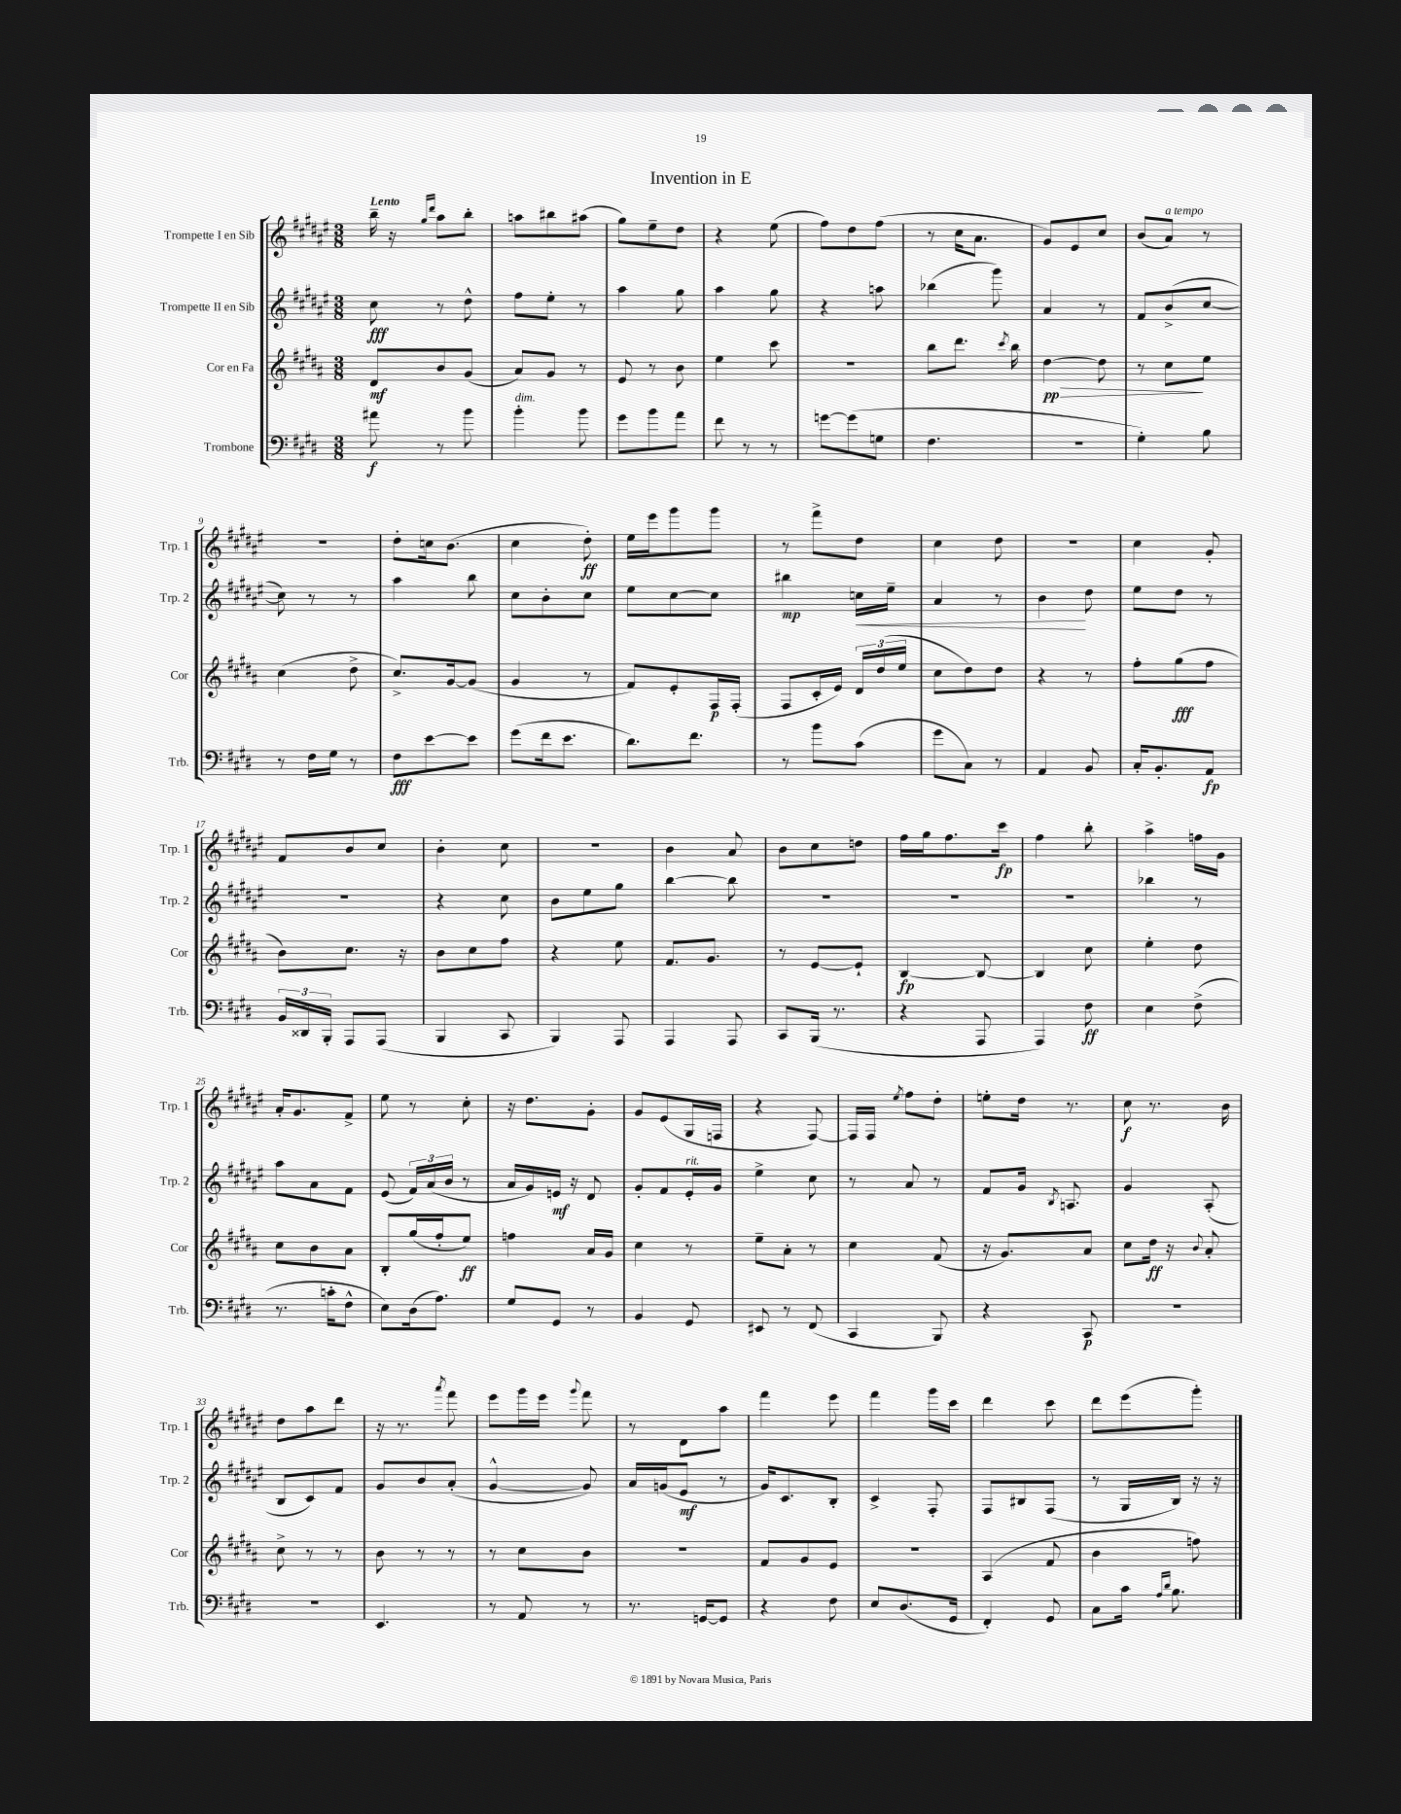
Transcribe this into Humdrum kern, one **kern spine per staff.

**kern	**dynam	**kern	**dynam	**kern	**dynam	**kern	**dynam
*part4	*part4	*part3	*part3	*part2	*part2	*part1	*part1
*staff4	*staff4	*staff3	*staff3	*staff2	*staff2	*staff1	*staff1
*I"Trombone	*	*I"Cor en Fa	*	*I"Trompette II en Sib	*	*I"Trompette I en Sib	*
*I'Trb.	*	*I'Cor	*	*I'Trp. 2	*	*I'Trp. 1	*
*clefF4	*	*clefG2	*	*clefG2	*	*clefG2	*
*k[f#c#g#d#]	*	*k[f#c#g#d#a#]	*	*k[f#c#g#d#a#e#]	*	*k[f#c#g#d#a#e#]	*
*M3/8	*	*M3/8	*	*M3/8	*	*M3/8	*
=1	=1	=1	=1	=1	=1	=1	=1
!	!	!	!	!	!	!LO:TX:a:B:t=Lento	!
8a#X\	f	8d#/L	mf	8cc#\	fff	16bb~\	.
.	.	.	.	.	.	16r	.
.	.	.	.	.	.	16qqgg#/LL	.
.	.	.	.	.	.	16qqddd#/JJ	.
8r	.	8b/	.	8r	.	8aa#\L	.
8b\	.	(8g#/J	.	8dd#^^\	.	8bb'\J	.
=2	=2	=2	=2	=2	=2	=2	=2
!LO:TX:a:i:t=dim.	!	!	!	!	!	!	!
4b'\	.	8a#/L)	.	8ff#\L	.	8aan\L	.
.	.	8g#/J	.	8ee#'\J	.	8bb#X\	.
8b\	.	8r	.	8r	.	(8aa#X\J	.
=3	=3	=3	=3	=3	=3	=3	=3
8g#\L	.	8e/	.	4aa#\	.	8gg#\L)	.
8b\	.	8r	.	.	.	8ee#~\	.
8a\J	.	8b\	.	8gg#\	.	8dd#\J	.
=4	=4	=4	=4	=4	=4	=4	=4
8f#\	.	4ee\	.	4aa#\	.	4r	.
8r	.	.	.	.	.	.	.
8r	.	8ccc#\	.	8gg#\	.	(8ee#\	.
=5	=5	=5	=5	=5	=5	=5	=5
[8gn\L	.	4.r	.	4r	.	8ff#\L)	.
(8g\]	.	.	.	.	.	8dd#\	.
8Gn\J	.	.	.	8aan\	.	(8ff#\J	.
=6	=6	=6	=6	=6	=6	=6	=6
4.F#\	.	8bb\L	.	(4bb-X\	.	8r	.
.	.	8.ddd#\J	.	.	.	16cc#\KL	.
.	.	.	.	.	.	8.a#\J	.
.	.	.	.	8ggg#\)	.	.	.
.	.	8qccc#/	.	.	.	.	.
.	.	16bb\	.	.	.	.	.
=7	=7	=7	=7	=7	=7	=7	=7
!	!	!	!LO:HP:b	!	!	!	!
4.r	.	[4dd#\	> pp	4a#/	.	8g#/L)	.
.	.	.	.	.	.	8e#/	.
.	.	8dd#\]	.	8r	.	8cc#/J	.
=8	=8	=8	=8	=8	=8	=8	=8
4G#'\)	.	8r	.	8f#/L	.	(8b/L	.
!	!	!	!	!	!	!LO:TX:a:i:t=a tempo	!
.	.	8cc#\L	.	(8b^/	.	8a#/J)	.
8B\	.	8ee\J	]	[8cc#/J	.	8r	.
!!LO:LB:g=z
=9	=9	=9	=9	=9	=9	=9	=9
8r	.	(4cc#\	.	8cc#\])	.	4.r	.
16F#\LL	.	.	.	8r	.	.	.
16G#\JJ	.	.	.	.	.	.	.
8r	.	8dd#^\	.	8r	.	.	.
=10	=10	=10	=10	=10	=10	=10	=10
8F#\L	fff	8.cc#^/L)	.	4aa#\	.	8dd#'\L	.
[8e\	.	.	.	.	.	16ccn\k	.
.	.	[16g#/k	.	.	.	(8.b\J	.
8e\J]	.	(8g#/J]	.	8bb\	.	.	.
=11	=11	=11	=11	=11	=11	=11	=11
(8g#\L	.	4g#/	.	8cc#\L	.	4cc#\	.
16f#\k	.	.	.	8b'\	.	.	.
8.e\J	.	.	.	.	.	.	.
.	.	8r	.	8cc#\J	.	8dd#'\)	ff
=12	=12	=12	=12	=12	=12	=12	=12
8.d#\L)	.	8f#/L)	.	8ee#\L	.	16ee#\LL	.
.	.	.	.	.	.	16eee#\J	.
.	.	8e'/	.	[8cc#\	.	8ggg#\	.
8.f#\J	.	.	.	.	.	.	.
.	.	16F#/L	p	8cc#\J]	.	8ggg#\J	.
.	.	(16F#'/JJ	.	.	.	.	.
=13	=13	=13	=13	=13	=13	=13	=13
8r	.	8F#/L	.	4bb#X\	mp	8r	.
8b\L	.	16c#'/L	.	.	.	8fff#^\L	.
.	.	16e/JJ)	.	.	.	.	.
!	!	!	!	!	!LO:HP:b	!	!
(8c#\J	.	24d#/LL	.	16ccn\LL	<	8dd#\J	.
.	.	(24dd#/	.	.	.	.	.
.	.	.	.	16ee#~\JJ	.	.	.
.	.	24ee/JJ	.	.	.	.	.
=14	=14	=14	=14	=14	=14	=14	=14
8g#\L	.	8cc#\L	.	4a#/	.	4cc#\	.
8C#\J)	.	8dd#\)	.	.	.	.	.
8r	.	8dd#\J	.	8r	.	8dd#\	.
=15	=15	=15	=15	=15	=15	=15	=15
4AA/	.	4r	.	4b\	.	4.r	.
8BB/	.	8r	.	8dd#\	[	.	.
=16	=16	=16	=16	=16	=16	=16	=16
16C#'/KL	.	8ff#'\L	.	8ee#\L	.	4cc#\	.
8.BB'/	.	.	.	.	.	.	.
.	.	(8gg#\	fff	8dd#\J	.	.	.
8AA/J	fp	8ff#\J	.	8r	.	8g#'/	.
!!LO:LB:g=z
=17	=17	=17	=17	=17	=17	=17	=17
24BB/LL	.	8b\L)	.	4.r	.	8f#/L	.
24DD##X/	.	.	.	.	.	.	.
24BBB'/JJ	.	.	.	.	.	.	.
8AAA/L	.	8.cc#\J	.	.	.	8b/	.
(8AAA/J	.	.	.	.	.	8cc#/J	.
.	.	16r	.	.	.	.	.
=18	=18	=18	=18	=18	=18	=18	=18
4BBB/	.	8b\L	.	4r	.	4b'\	.
.	.	8cc#\	.	.	.	.	.
8CC#/	.	8ff#\J	.	8cc#\	.	8cc#\	.
=19	=19	=19	=19	=19	=19	=19	=19
4BBB/)	.	4r	.	8b\L	.	4.r	.
.	.	.	.	8ee#\	.	.	.
8AAA/	.	8ee\	.	8gg#\J	.	.	.
=20	=20	=20	=20	=20	=20	=20	=20
4AAA/	.	8.f#/L	.	[4bb\	.	4b\	.
.	.	8.g#/J	.	.	.	.	.
8AAA/	.	.	.	8bb\]	.	8a#/	.
=21	=21	=21	=21	=21	=21	=21	=21
8CC#/L	.	8r	.	4.r	.	8b\L	.
(16BBB/Jk	.	[8e/L	.	.	.	8cc#\	.
8.r	.	.	.	.	.	.	.
.	.	8e`/J]	.	.	.	8ddn\J	.
=22	=22	=22	=22	=22	=22	=22	=22
4r	.	[4B/	fp	4.r	.	16ff#\LL	.
.	.	.	.	.	.	16gg#\J	.
.	.	.	.	.	.	8.ff#\	.
8AAA/	.	8B/_	.	.	.	.	.
.	.	.	.	.	.	16ccc#\Jk	fp
=23	=23	=23	=23	=23	=23	=23	=23
4AAA/)	.	4B/]	.	4.r	.	4ff#\	.
8F#\	ff	8cc#\	.	.	.	8bb'\	.
=24	=24	=24	=24	=24	=24	=24	=24
4E\	.	4ee'\	.	4bb-X\	.	4aa#^\	.
(8F#^\	.	8dd#\	.	8r	.	16ffn\LL	.
.	.	.	.	.	.	16g#\JJ	.
!!LO:LB:g=z
=25	=25	=25	=25	=25	=25	=25	=25
8.r	.	8cc#\L	.	8aa#\L	.	16a#'/KL	.
.	.	.	.	.	.	8.g#/	.
.	.	8b\	.	8a#\	.	.	.
16cn'\KL	.	.	.	.	.	.	.
8F#^^\J	.	8a#\J	.	8f#\J	.	8f#^/J	.
=26	=26	=26	=26	=26	=26	=26	=26
8E\L)	.	8B'/L	.	(8e#/	.	8ee#\	.
(16D#\k	.	(16gg#/L	.	24f#/LL)	.	8r	.
.	.	.	.	(24a#/	.	.	.
8.A\J)	.	16ff#'/J	.	.	.	.	.
.	.	.	.	24b/JJ	.	.	.
.	.	8ee/J)	ff	8r	.	8cc#'\	.
=27	=27	=27	=27	=27	=27	=27	=27
8G#/L	.	4ffn\	.	16a#/LL	.	16r	.
.	.	.	.	16g#/)	.	8.dd#\L	.
8GG#/J	.	.	.	16en/JJ	mf	.	.
.	.	.	.	16r	.	.	.
8r	.	16a#/LL	.	8d#/	.	8g#'\J	.
.	.	16g#/JJ	.	.	.	.	.
=28	=28	=28	=28	=28	=28	=28	=28
4BB/	.	4cc#\	.	8g#'/L	.	8g#/L	.
.	.	.	.	8f#/	.	(8e#/	.
!	!	!	!	!LO:TX:a:i:t=rit.	!	!	!
8GG#/	.	8r	.	16e#'/L	.	16G#/L	.
.	.	.	.	16g#/JJ	.	16Fn/JJ	.
=29	=29	=29	=29	=29	=29	=29	=29
8EE#X/	.	8ee~\L	.	4ee#^\	.	4r	.
8r	.	8a#'\J	.	.	.	.	.
(8FF#/	.	8r	.	8cc#\	.	[8F#/)	.
=30	=30	=30	=30	=30	=30	=30	=30
4CC#/	.	4cc#\	.	8r	.	16F#/LL]	.
.	.	.	.	.	.	16F#/JJ	.
.	.	.	.	.	.	8qee#/	.
.	.	.	.	8a#/	.	8ff#\L	.
8BBB/)	.	(8f#/	.	8r	.	8dd#'\J	.
=31	=31	=31	=31	=31	=31	=31	=31
4r	.	16r	.	8f#/L	.	8een'\L	.
.	.	8.g#/L)	.	.	.	.	.
.	.	.	.	16g#/Jk	.	16dd#\Jk	.
.	.	.	.	8qB/	.	.	.
.	.	.	.	8.An/	.	8.r	.
8CC#/	p	8a#/J	.	.	.	.	.
=32	=32	=32	=32	=32	=32	=32	=32
4.r	.	8cc#\L	.	4g#/	.	8cc#\	f
.	.	16dd#\Jk	ff	.	.	8.r	.
.	.	16r	.	.	.	.	.
.	.	8qqb/	.	.	.	.	.
.	.	8a#'/	.	(8A#'/	.	.	.
.	.	.	.	.	.	16b\	.
!!LO:LB:g=z
=33	=33	=33	=33	=33	=33	=33	=33
4.r	.	8cc#^\	.	8B/L	.	8dd#\L	.
.	.	8r	.	8c#/)	.	8aa#\	.
.	.	8r	.	8f#/J	.	8ddd#\J	.
=34	=34	=34	=34	=34	=34	=34	=34
4.EE/	.	8b\	.	8g#/L	.	16r	.
.	.	.	.	.	.	8.r	.
.	.	8r	.	8b/	.	.	.
.	.	.	.	.	.	8qaaa#/	.
.	.	8r	.	(8a#'/J	.	8fff#\	.
=35	=35	=35	=35	=35	=35	=35	=35
8r	.	8r	.	[4g#^^/	.	8eee#\L	.
8AA/	.	8cc#\L	.	.	.	16ggg#\L	.
.	.	.	.	.	.	16eee#\JJ	.
.	.	.	.	.	.	8qqggg#/	.
8r	.	8b\J	.	8g#/])	.	8fff#\	.
=36	=36	=36	=36	=36	=36	=36	=36
8.r	.	4.r	.	16a#/LL	.	8r	.
.	.	.	.	(16gn/J	.	.	.
.	.	.	.	8e#/J	mf	8d#\L	.
[16GGn/KL	.	.	.	.	.	.	.
8GG/J]	.	.	.	8r	.	8aa#\J	.
=37	=37	=37	=37	=37	=37	=37	=37
4r	.	8f#/L	.	16g#/KL)	.	4fff#\	.
.	.	.	.	8.c#/	.	.	.
.	.	8g#/	.	.	.	.	.
8F#\	.	8e/J	.	8B'/J	.	8eee#\	.
=38	=38	=38	=38	=38	=38	=38	=38
8E/L	.	4.r	.	4c#^/	.	4fff#\	.
(8.D#/	.	.	.	.	.	.	.
.	.	.	.	8F#'/	.	16ggg#\LL	.
16GG#/Jk	.	.	.	.	.	16ccc#\JJ	.
=39	=39	=39	=39	=39	=39	=39	=39
4FF#'/)	.	(4A#/	.	8F#/L	.	4ddd#\	.
.	.	.	.	8B#X/	.	.	.
8GG#/	.	8f#/	.	(8F#/J	.	8ccc#\	.
=40	=40	=40	=40	=40	=40	=40	=40
8C#\L	.	4b\	.	8r	.	8ddd#\L	.
16c#\Jk	.	.	.	16G#/LL	.	(8eee#\	.
16qqA/LL	.	.	.	.	.	.	.
16qqd#/JJ	.	.	.	.	.	.	.
8.B\	.	.	.	16B/JJ)	.	.	.
.	.	8ffn\)	.	16r	.	8ggg#'\J)	.
.	.	.	.	16r	.	.	.
==	==	==	==	==	==	==	==
*-	*-	*-	*-	*-	*-	*-	*-
